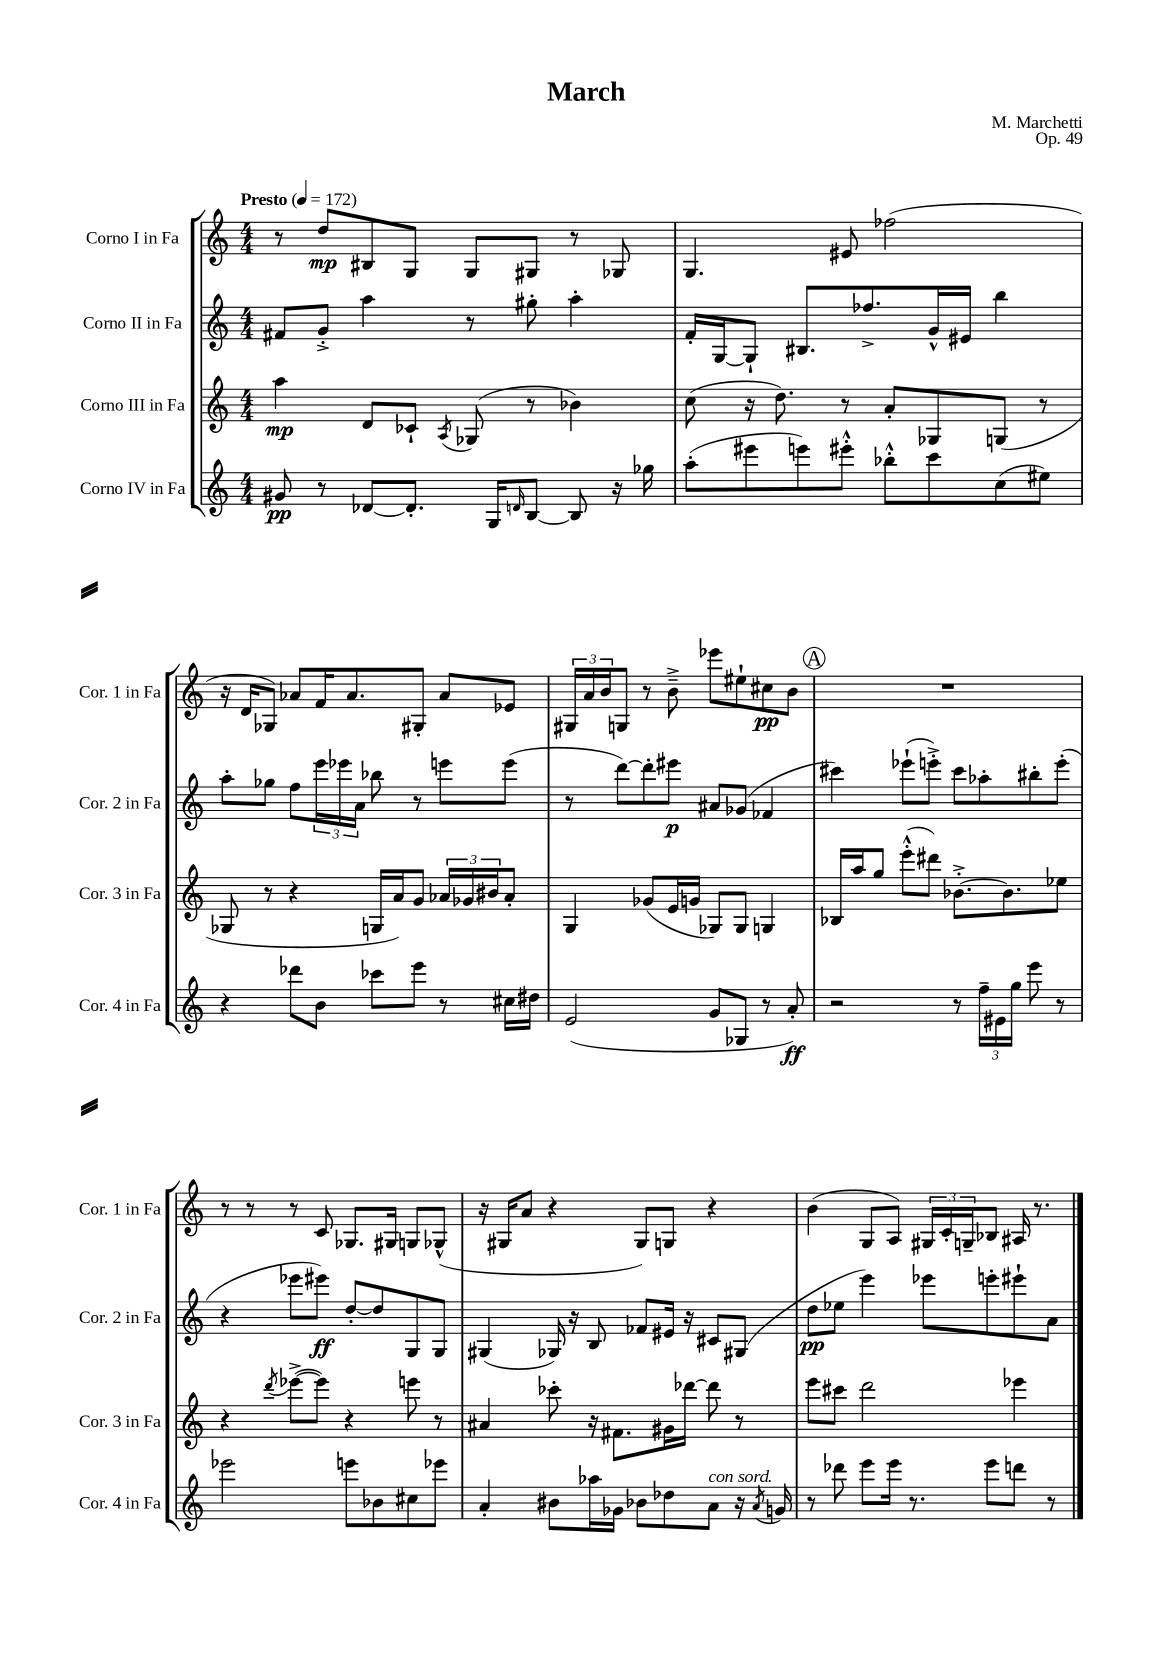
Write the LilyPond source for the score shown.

\header { title = "March" composer = "M. Marchetti" opus = "Op. 49" }
<<
\new StaffGroup <<
\new Staff = "s0" \with { instrumentName = "Corno I in Fa" shortInstrumentName = "Cor. 1 in Fa" } {
    \clef treble \key c \major \numericTimeSignature \time 4/4 \tempo "Presto" 4 = 172
    r8 d''8\mp bis8 g8 g8 gis8 r8 ges8 |
    g4. eis'8 fes''2( |
    r16 d'16 ges8) aes'8 f'16 aes'8. gis8-. aes'8 ees'8 |
    \tuplet 3/2 { gis16 a'16 b'16 } g8 r8 b'8---> ees'''8 eis''8-! cis''8\pp b'8 |
    \mark \markup { \circle "A" } R1 |
    r8 r8 r8 c'8 ges8. gis16 g8 ges8-^( |
    r16 gis16 a'8 r4 gis8) g8 r4 |
    b'4( g8 a8) \tuplet 3/2 { gis16 c'16-. g16-- } bes8 ais16 r8. \bar "|." |
}
\new Staff = "s1" \with { instrumentName = "Corno II in Fa" shortInstrumentName = "Cor. 2 in Fa" } {
    \clef treble \key c \major \numericTimeSignature \time 4/4
    fis'8 g'8-.-> a''4 r8 gis''8-. a''4-. |
    f'16-. g16~ g8-! bis8. fes''8.-> g'16-^ eis'16 b''4 |
    a''8-. ges''8 f''8 \tuplet 3/2 { e'''16 ees'''16 a'16 } bes''8 r8 e'''8 e'''8( |
    r8 d'''8~) d'''8-. eis'''8\p ais'8 ges'8( fes'4 |
    \mark \markup { \circle "A" } cis'''4) ees'''8-!( e'''8-.->) cis'''8 aes''8-. bis''8-. e'''8-.( |
    r4 ees'''8 eis'''8\ff) d''8~-. d''8 g8 g8 |
    gis4( ges16) r16 b8 fes'8 eis'16 r16 cis'8 gis8( |
    d''8\pp ees''8 e'''4) ees'''8 e'''8-. eis'''8-! a'8 \bar "|." |
}
\new Staff = "s2" \with { instrumentName = "Corno III in Fa" shortInstrumentName = "Cor. 3 in Fa" } {
    \clef treble \key c \major \numericTimeSignature \time 4/4
    a''4\mp d'8 ces'8-! \acciaccatura { a8 } ges8( r8 bes'4) |
    c''8( r16 d''8.) r8 a'8-. ges8 g8( r8 |
    ges8 r8 r4 g16 a'16) g'8 \tuplet 3/2 { aes'16 ges'16 bis'16 } aes'8-. |
    g4 ges'8( e'16 g'16 ges8) ges8 g4 |
    \mark \markup { \circle "A" } bes16 a''16 g''8 e'''8-.-^( dis'''8) bes'8.~-.-> bes'8. ees''8 |
    r4 \acciaccatura { d'''8 } ees'''8~->( ees'''8) r4 e'''8 r8 |
    ais'4 ces'''8-. r16 fis'8. gis'16 des'''16~ des'''8 r8 |
    e'''8 cis'''8 d'''2 ees'''4 \bar "|." |
}
\new Staff = "s3" \with { instrumentName = "Corno IV in Fa" shortInstrumentName = "Cor. 4 in Fa" } {
    \clef treble \key c \major \numericTimeSignature \time 4/4
    gis'8\pp r8 des'8~ des'8.-. g16 \grace { d'16 } b8~ b8 r16 ges''16 |
    a''8-.( eis'''8 e'''8) eis'''8-.-^ bes''8-.-^ c'''8 c''8( eis''8) |
    r4 des'''8 b'8 ces'''8 e'''8 r8 cis''16 dis''16 |
    e'2( g'8 ges8 r8 a'8-.\ff) |
    \mark \markup { \circle "A" } r2 r8 \tuplet 3/2 { f''16-- eis'16 g''16 } e'''8 r8 |
    ees'''2 e'''8 bes'8 cis''8 ees'''8 |
    a'4-. bis'8 aes''16 ges'16 bes'8 des''8 a'8^\markup { \italic "con sord." } r16 \acciaccatura { a'8 } g'16 |
    r8 des'''8 e'''8 e'''16 r8. e'''8 d'''8 r8 \bar "|." |
}
>>
>>
\layout { \context { \Score \remove "Bar_number_engraver" } }
